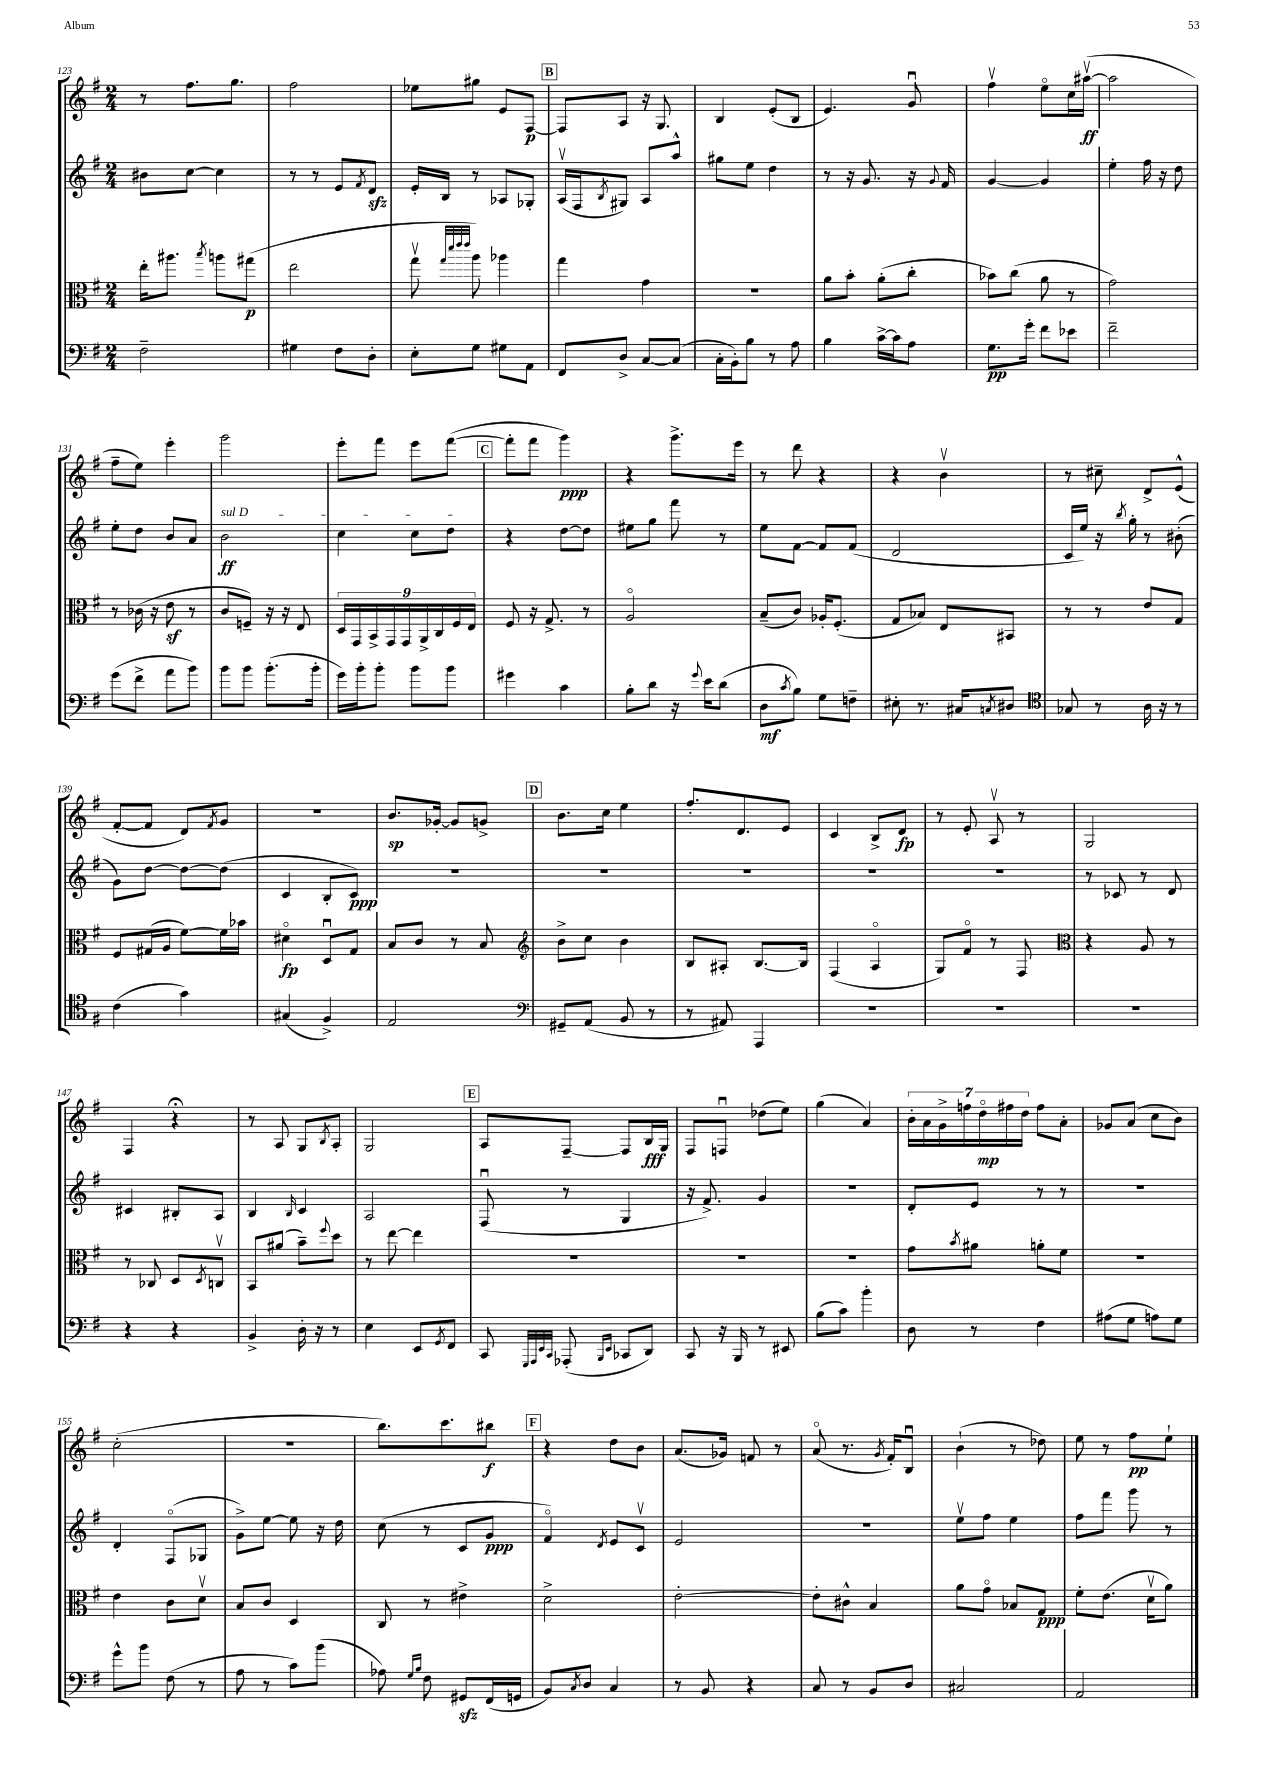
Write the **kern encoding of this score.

**kern	**kern	**kern	**kern
*staff4	*staff3	*staff2	*staff1
*clefF4	*clefC3	*clefG2	*clefG2
*k[f#]	*k[f#]	*k[f#]	*k[f#]
*M2/4	*M2/4	*M2/4	*M2/4
2F#~\	16ee'\LK	8b#\L	8r
.	8.aa#\J	.	.
.	.	[8cc\J	8.ff#\L
.	8qbb/	.	.
.	8aa\L	4cc\]	.
.	.	.	8.gg\J
.	(8gg#\J	.	.
=	=	=	=
4G#\	2ee\	8r	2ff#\
.	.	8r	.
8F#\L	.	8e/L	.
.	.	8qf#/	.
8D'\J	.	8d/J	.
=	=	=	=
8E'\L	8ggv\	16e'/LL	8ee-\L
.	.	16B/JJ	.
.	32qqgg/LLL	.	.
.	32qqddd/	.	.
.	32qqeee/	.	.
.	32qqeee/JJJ	.	.
8G\J	8aa\)	8r	8gg#\J
8G#\L	4aa-\	8A-/L	8e/L
8AA\J	.	8G-'/J	[8F#/J
=	=	=	=
8FF#/L	4gg\	(16Av/LL	8F#/]L
.	.	16F#/J	.
.	.	8qB/	.
8D^/J	.	8G#/J)	8A/J
[8C/L	4g\	8A/L	16r
.	.	.	8.G/
(8C/]J	.	8aa^^/J	.
=	=	=	=
16C'\LL	2r	8gg#\L	4B/
16BB'\J)	.	.	.
8B\J	.	8ee\J	.
8r	.	4dd\	(8e'/L
8A\	.	.	8B/J
=	=	=	=
4B\	8a\L	8r	4.e/)
.	8b'\J	16r	.
.	.	8.g/	.
[16c^\LL	(8a'\L	.	.
16c\]J	.	.	.
8A\J	8cc'\J	16r	8gu/
.	.	8qqg/	.
.	.	16f#/	.
=	=	=	=
8.G\L	8b-\L)	[4g/	4ff#v\
.	(8cc\J	.	.
16g'\Jk	.	.	.
8f#\L	8a\	4g/]	8eeo\L
8e-\J	8r	.	16cc\L
.	.	.	([16aa#v\JJ
=	=	=	=
2f#~\	2g\)	4ee'\	2aa#\]
.	.	16ff#\	.
.	.	16r	.
.	.	8dd\	.
=	=	=	=
(8g\L	8r	8ee'\L	8ff#~\L
8f#^\J	(16c-\	8dd\J	8ee\J)
.	16r	.	.
8a\L	8e\	8b/L	4eee'\
8b\J)	8r	8a/J	.
=	=	=	=
8b\L	8c/L	2b\	2ggg\
8b\J	8F~/J)	.	.
(8.b'\L	16r	.	.
.	16r	.	.
.	8E/	.	.
16b'\Jk	.	.	.
=	=	=	=
16g\LL)	18D/LL	4cc\	8eee'\L
.	18GG/	.	.
16b'\J	.	.	.
.	18BB^/	.	.
8b'\J	.	.	8fff#\J
.	18GG/	.	.
.	18GG/	.	.
8b\L	.	8cc\L	8eee\L
.	18AA^/	.	.
.	18C/	.	.
8b\J	.	8dd\J	([8fff#\J
.	18F#/	.	.
.	18E/JJ	.	.
=	=	=	=
4g#\	8F#/	4r	8fff#'\]L
.	16r	.	8fff#\J
.	8.G^/	.	.
4c\	.	[8dd\L	4ggg\)
.	8r	8dd\]J	.
=	=	=	=
8B'\L	2Ao/	8ee#\L	4r
8d\J	.	8gg\J	.
16r	.	8fff#\	8.ggg^\L
8qqg/	.	.	.
16e\LK	.	.	.
(8d\J	.	8r	.
.	.	.	16eee\Jk
=	=	=	=
8D\L	(8B~/L	8ee\L	8r
8qc/	.	.	.
8B\J)	8c/J)	[8f#\J	8ddd\
8G\L	16A-'/LK	8f#/]L	4r
.	(8.F#'/J	.	.
8F~\J	.	(8f#/J	.
=	=	=	=
8E#'\	8G/L	2d/	4r
8.r	8B-/J)	.	.
.	8E/L	.	4bv\
16C#/LK	.	.	.
8qC/	.	.	.
8D#/J	8BB#/J	.	.
=	=	=	=
*clefC4	*	*	*
8G-/	8r	16c/LL	8r
.	.	16ee/JJ)	.
8r	8r	16r	8cc#~\
.	.	8qbb/	.
.	.	16gg'\	.
16A\	8e/L	8r	8d^/L
16r	.	.	.
8r	8G/J	(8b#'\	(8e^^/J
=	=	=	=
(4c\	8F#/L	8g\L)	[8f#'/L
.	(16G#/L	[8dd\J	8f#/]J
.	16A/JJ	.	.
4g\)	[8f#\L)	8dd\_L	8d/L)
.	.	.	8qf#/
.	16f#\]L	(8dd\]J	8g/J
.	16b-\JJ	.	.
=	=	=	=
(4G#/	4d#o\	4c/	2r
4F#^/)	8Du/L	8B'/L	.
.	8G/J	8c/J)	.
=	=	=	=
2E/	8B/L	2r	8.b/L
.	8c/J	.	.
.	.	.	[16g-'/Jk
.	8r	.	8g-/]L
.	8B/	.	8g^/J
=	=	=	=
*clefF4	*clefG2	*	*
8GG#~/L	8b^\L	2r	8.b\L
(8AA/J	8cc\J	.	.
.	.	.	16cc\Jk
8BB/	4b\	.	4ee\
8r	.	.	.
=	=	=	=
8r	8B/L	2r	8.ff#'/L
8AA#/)	8A#'/J	.	.
.	.	.	8.d/
4AAA/	[8.B/L	.	.
.	.	.	8e/J
.	16B/]Jk	.	.
=	=	=	=
2r	(4F#/	2r	4c/
.	4Ao/	.	8B^/L
.	.	.	8d/J
=	=	=	=
2r	8G/L)	2r	8r
.	8f#o/J	.	8e'/
.	8r	.	8Av/
.	8F#/	.	8r
=	=	=	=
*	*clefC3	*	*
2r	4r	8r	2G/
.	.	8c-/	.
.	8A/	8r	.
.	8r	8d/	.
=	=	=	=
4r	8r	4c#/	4F#/
.	8C-/	.	.
4r	8D/L	8B#'/L	4r;
.	8qD/	.	.
.	8Cv/J	8A/J	.
=	=	=	=
4BB^/	8BB/L	4B/	8r
.	(8a#/J	.	8A/
.	.	16qqB/	.
16D'\	8b~\L)	4c/	8G/L
16r	.	.	.
.	8qqff#/	.	8qB/
8r	8dd\J	.	8A'/J
=	=	=	=
4E\	8r	2A/	2G/
.	[8ee\	.	.
8EE/L	4ee\]	.	.
8qGG/	.	.	.
8FF#/J	.	.	.
=	=	=	=
8CC/	2r	(8F#u/	8A/L
32qqGGG/LLL	.	.	.
32qqAAA/	.	.	.
32qqEE/	.	.	.
32qqCC/JJJ	.	.	.
(8AAA-'/	.	8r	[8F#~/J
16qqBBB/LL	.	.	.
16qqEE/JJ	.	.	.
8CC-/L	.	4G/	8F#/]L
8DD/J)	.	.	16B/L
.	.	.	16G/JJ
=	=	=	=
8CC/	2r	16r	8F#/L
.	.	8.f#^/)	.
16r	.	.	8Fu/J
16BBB/	.	.	.
8r	.	4g/	(8dd-\L
8EE#/	.	.	8ee\J)
=	=	=	=
(8B\L	2r	2r	(4gg\
8c\J)	.	.	.
4b'\	.	.	4a/)
=	=	=	=
8D\	8g\L	8d'/L	28b'\LL
.	.	.	28a\
.	.	.	28g^\
.	.	.	28ff\
.	8qb/	.	.
8r	8a#\J	8e/J	.
.	.	.	28ddo\
.	.	.	28ff#\
.	.	.	28dd\JJ
4F#\	8a'\L	8r	8ff#\L
.	8f#\J	8r	8a'\J
=	=	=	=
(8A#\L	2r	2r	8g-/L
8G\J	.	.	(8a/J
8A\L)	.	.	8cc\L
8G\J	.	.	8b\J)
=	=	=	=
8g^^\L	4e\	4d'/	(2cc'\
8b\J	.	.	.
(8F#\	8c\L	(8F#o/L	.
8r	8dv\J	8G-/J	.
=	=	=	=
8A\	8B/L	8g^\L)	2r
8r	8c/J	[8ee\J	.
8c\L)	4D/	8ee\]	.
(8b\J	.	16r	.
.	.	16dd\	.
=	=	=	=
8A-\)	8C/	(8cc\	8.bb\L)
16qqG/LL	.	.	.
16qqB/JJ	.	.	.
8F#\	8r	8r	.
.	.	.	8.ccc\
8GG#/L	4e#^\	8c/L	.
(16FF#/L	.	8g/J	8bb#\J
16GG/JJ	.	.	.
=	=	=	=
8BB/L)	2d^\	4f#o/)	4r
8qC/	.	.	.
8D/J	.	.	.
.	.	8qd/	.
4C/	.	8e/L	8dd\L
.	.	8cv/J	8b\J
=	=	=	=
8r	[2e'\	2e/	(8.a/L
8BB/	.	.	.
.	.	.	16g-/Jk)
4r	.	.	8f/
.	.	.	8r
=	=	=	=
8C/	8e'\]L	2r	(8ao/
8r	8c#^^\J	.	8.r
8BB/L	4B/	.	.
.	.	.	8qg/
.	.	.	16f#'/LK)
8D/J	.	.	8Bu/J
=	=	=	=
2C#/	8a\L	8eev\L	(4b`\
.	8go\J	8ff#\J	.
.	8B-/L	4ee\	8r
.	8G/J	.	8dd-\)
=	=	=	=
2AA/	8f#'\L	8ff#\L	8ee\
.	(8.e\J	8fff#\J	8r
.	.	8ggg\	8ff#\L
.	16dv\LK	.	.
.	8a\J)	8r	8ee`\J
==	==	==	==
*-	*-	*-	*-
